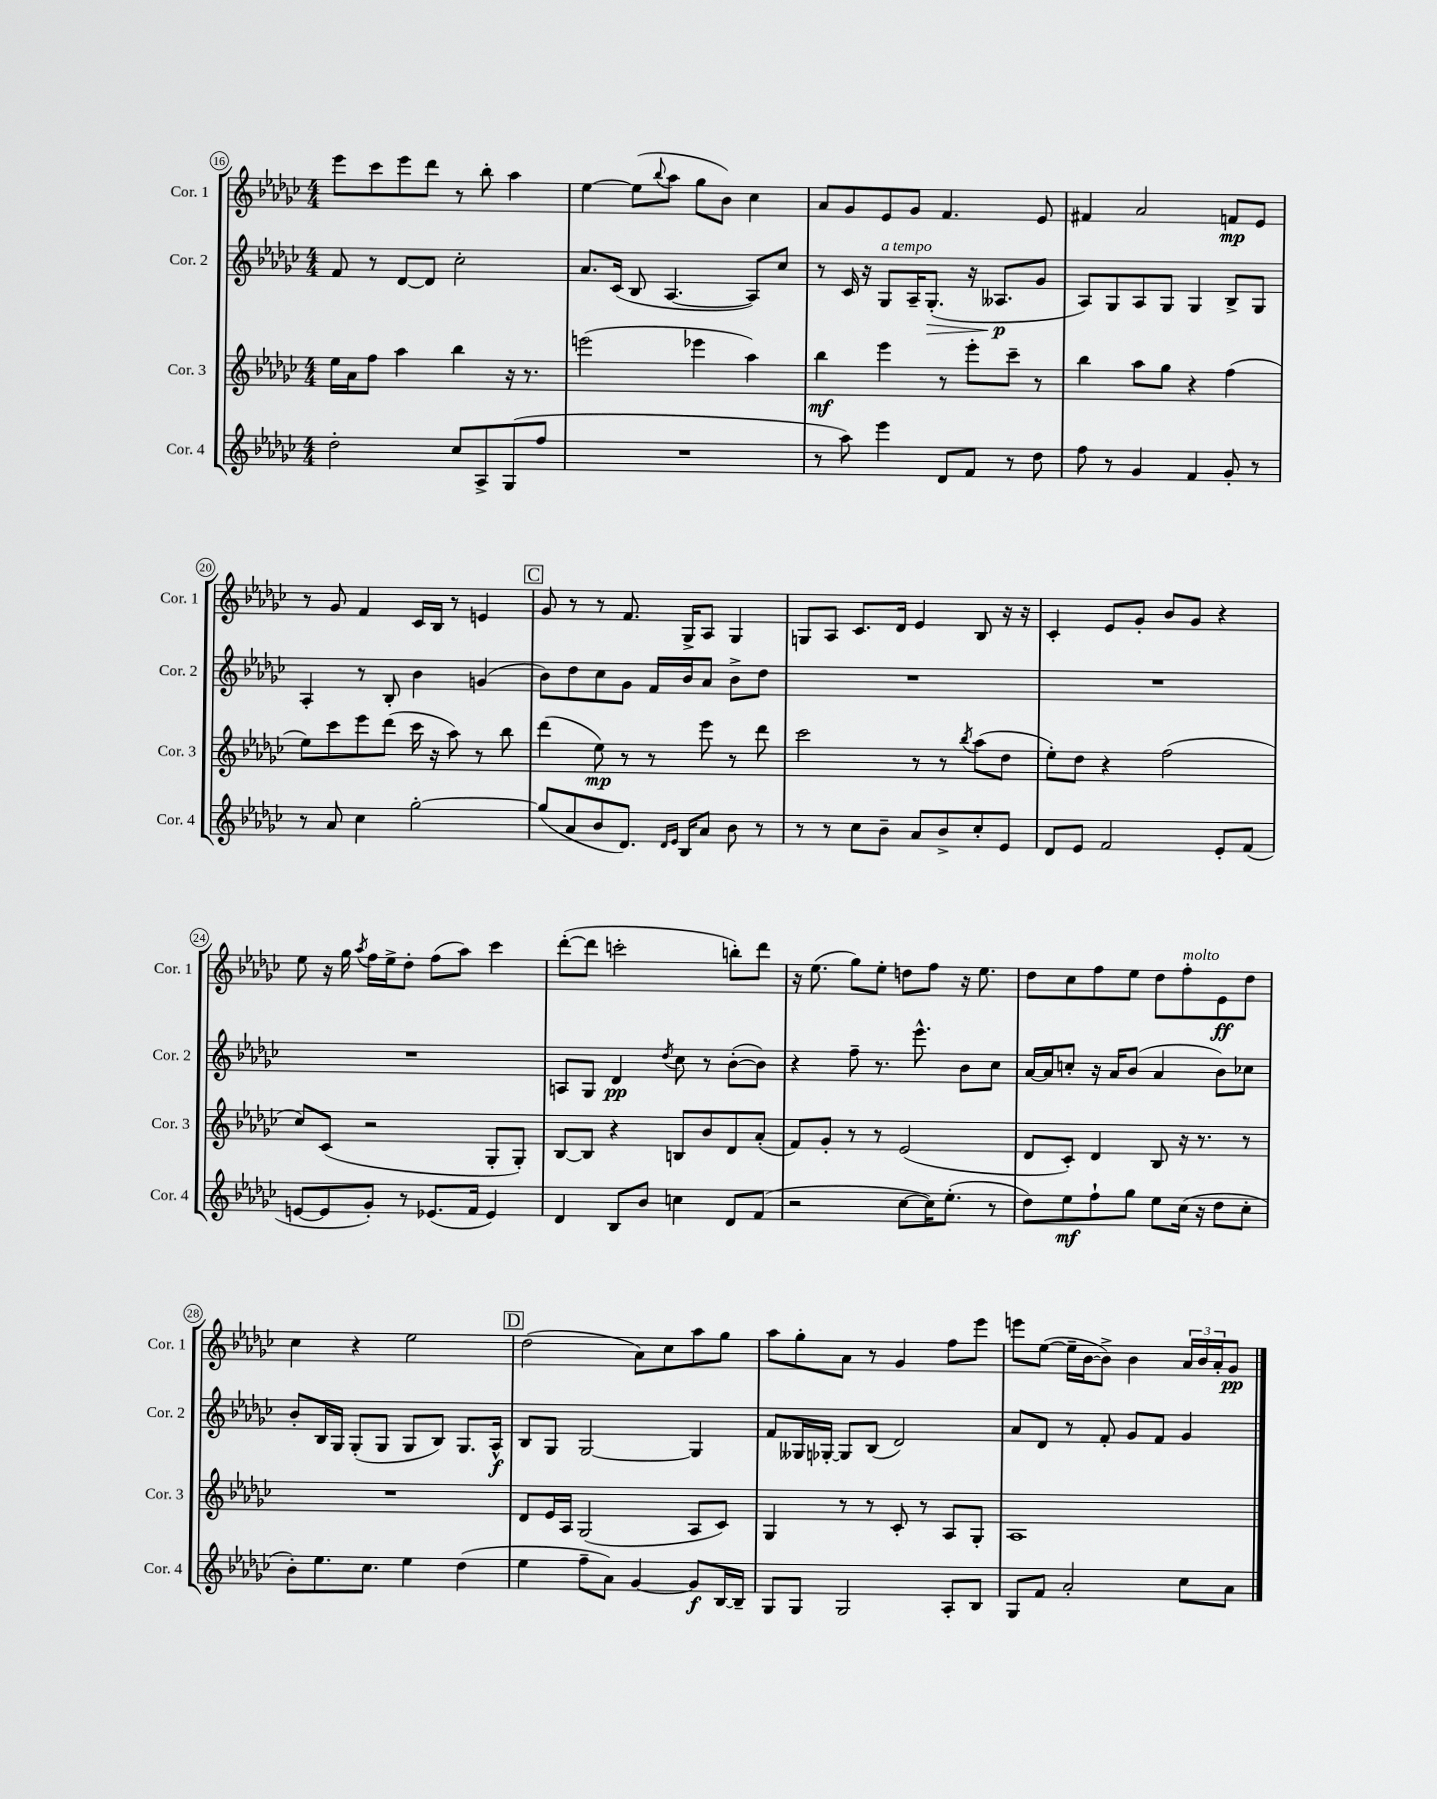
<<
\new StaffGroup <<
\new Staff = "s0" \with { instrumentName = "Cor. 1" shortInstrumentName = "Cor. 1" } {
    \clef treble \key ges \major \numericTimeSignature \time 4/4
    ees'''8 ces'''8 ees'''8 des'''8 r8 bes''8-. aes''4 |
    ees''4~ ees''8( \appoggiatura { bes''8 } aes''8 ges''8 bes'8) ces''4 |
    aes'8 ges'8 ees'8 ges'8 f'4. ees'8 |
    fis'4 aes'2 f'8\mp ees'8 |
    r8 ges'8 f'4 ces'16 bes16 r8 e'4 |
    \mark \markup { \box "C" } ges'8 r8 r8 f'8. ges16-> aes8 ges4 |
    g8 aes8 ces'8. des'16 ees'4 bes8 r16 r16 |
    ces'4-. ees'8 ges'8-. bes'8 ges'8 r4 |
    ees''8 r16 ges''16 \acciaccatura { aes''8 } f''16 ees''16-> des''8-. f''8( aes''8) ces'''4 |
    des'''8~-.( des'''8 c'''2-. b''8-.) des'''8 |
    r16 ees''8.( ges''8) ees''8-. d''8 f''8 r16 ees''8. |
    des''8 ces''8 f''8 ees''8 des''8 f''8-.^\markup { \italic "molto" } ees'8\ff des''8 |
    ces''4 r4 ees''2 |
    \mark \markup { \box "D" } des''2( aes'8) ces''8 aes''8 ges''8 |
    aes''8 ges''8-. aes'8 r8 ges'4 f''8 ees'''8 |
    e'''8 ees''8~( ees''16-- bes'16~ bes'8->) bes'4 \tuplet 3/2 { aes'16 bes'16 aes'16-. } ges'8\pp \bar "|." |
}
\new Staff = "s1" \with { instrumentName = "Cor. 2" shortInstrumentName = "Cor. 2" } {
    \clef treble \key ges \major \numericTimeSignature \time 4/4
    f'8 r8 des'8~ des'8 ces''2-. |
    aes'8. ces'16( bes8 aes4.~ aes8) ces''8 |
    r8 ces'16 r16 ges8^\markup { \italic "a tempo" } aes16-- ges8.-.\>( r16 aeses8.\p\! ges'8 |
    aes8) ges8 aes8 ges8 ges4 bes8-> ges8 |
    aes4-. r8 bes8-. bes'4 g'4( |
    \mark \markup { \box "C" } bes'8) des''8 ces''8 ges'8 f'16 bes'16 aes'8 bes'8-> des''8 |
    R1 |
    R1 |
    R1 |
    a8 ges8 des'4\pp \acciaccatura { des''8 } ces''8 r8 bes'8~-.( bes'8) |
    r4 f''8-- r8. ees'''8.-^ bes'8 ces''8 |
    aes'16~ aes'16 c''8-. r16 aes'16 bes'8( aes'4 bes'8) ces''8 |
    bes'8-. bes16 ges16 ges8-.( ges8 ges8 bes8) ges8. aes16-^\f |
    \mark \markup { \box "D" } bes8 ges8 ges2~ ges4 |
    f'8 geses16 ges16~-. ges8 bes8( des'2) |
    aes'8 des'8 r8 f'8-. ges'8 f'8 ges'4 \bar "|." |
}
\new Staff = "s2" \with { instrumentName = "Cor. 3" shortInstrumentName = "Cor. 3" } {
    \clef treble \key ges \major \numericTimeSignature \time 4/4
    ees''16 aes'16 f''8 aes''4 bes''4 r16 r8. |
    e'''2( ees'''4 aes''4) |
    bes''4\mf ees'''4 r8 ees'''8-. ces'''8-- r8 |
    bes''4 aes''8 ges''8 r4 f''4( |
    ees''8) ces'''8 ees'''8 des'''8( ces'''16 r16 aes''8) r8 bes''8 |
    \mark \markup { \box "C" } des'''4( ees''8\mp) r8 r8 ees'''8 r8 des'''8 |
    ces'''2 r8 r8 \acciaccatura { bes''8 } aes''8( des''8 |
    ees''8-.) des''8 r4 f''2( |
    ces''8) ces'8( r2 ges8-. ges8-.) |
    bes8~ bes8 r4 b8 bes'8 des'8 aes'8-.( |
    f'8) ges'8-. r8 r8 ees'2( |
    des'8 ces'8-.) des'4 bes8 r16 r8. r8 |
    R1 |
    \mark \markup { \box "D" } des'8 ees'16 aes16 ges2( aes8 ces'8) |
    ges4 r8 r8 ces'8-. r8 aes8 ges8-. |
    aes1 \bar "|." |
}
\new Staff = "s3" \with { instrumentName = "Cor. 4" shortInstrumentName = "Cor. 4" } {
    \clef treble \key ges \major \numericTimeSignature \time 4/4
    des''2-. ces''8 aes8-> ges8( f''8 |
    R1 |
    r8 aes''8) ees'''4 des'8 f'8 r8 des''8 |
    f''8 r8 ges'4 f'4 ges'8-. r8 |
    r8 aes'8 ces''4 ges''2~-. |
    \mark \markup { \box "C" } ges''8( aes'8 bes'8 des'8.) \grace { des'16 ees'16 } bes16 aes'8 bes'8 r8 |
    r8 r8 ces''8 bes'8-- aes'8 bes'8-> ces''8-. ees'8 |
    des'8 ees'8 f'2 ees'8-. f'8( |
    e'8~ e'8 ges'8-.) r8 ees'8.( f'16 ees'4) |
    des'4 bes8 bes'8 c''4 des'8 f'8( |
    r2 ces''8~ ces''16) ees''8.-.( r8 |
    des''8) ees''8\mf f''8-! ges''8 ees''8 ces''16( r16 des''8 ces''8-. |
    bes'8-.) ees''8. ces''8. ees''4 des''4( |
    \mark \markup { \box "D" } ees''4 f''8-- aes'8) ges'4~ ges'8\f bes16~ bes16-- |
    ges8 ges8 ges2 aes8-. bes8 |
    ges8 f'8 aes'2-. ces''8 aes'8 \bar "|." |
}
>>
>>
\layout { \context { \Score currentBarNumber = #16 \override BarNumber.stencil = #(make-stencil-circler 0.1 0.3 ly:text-interface::print) } }
